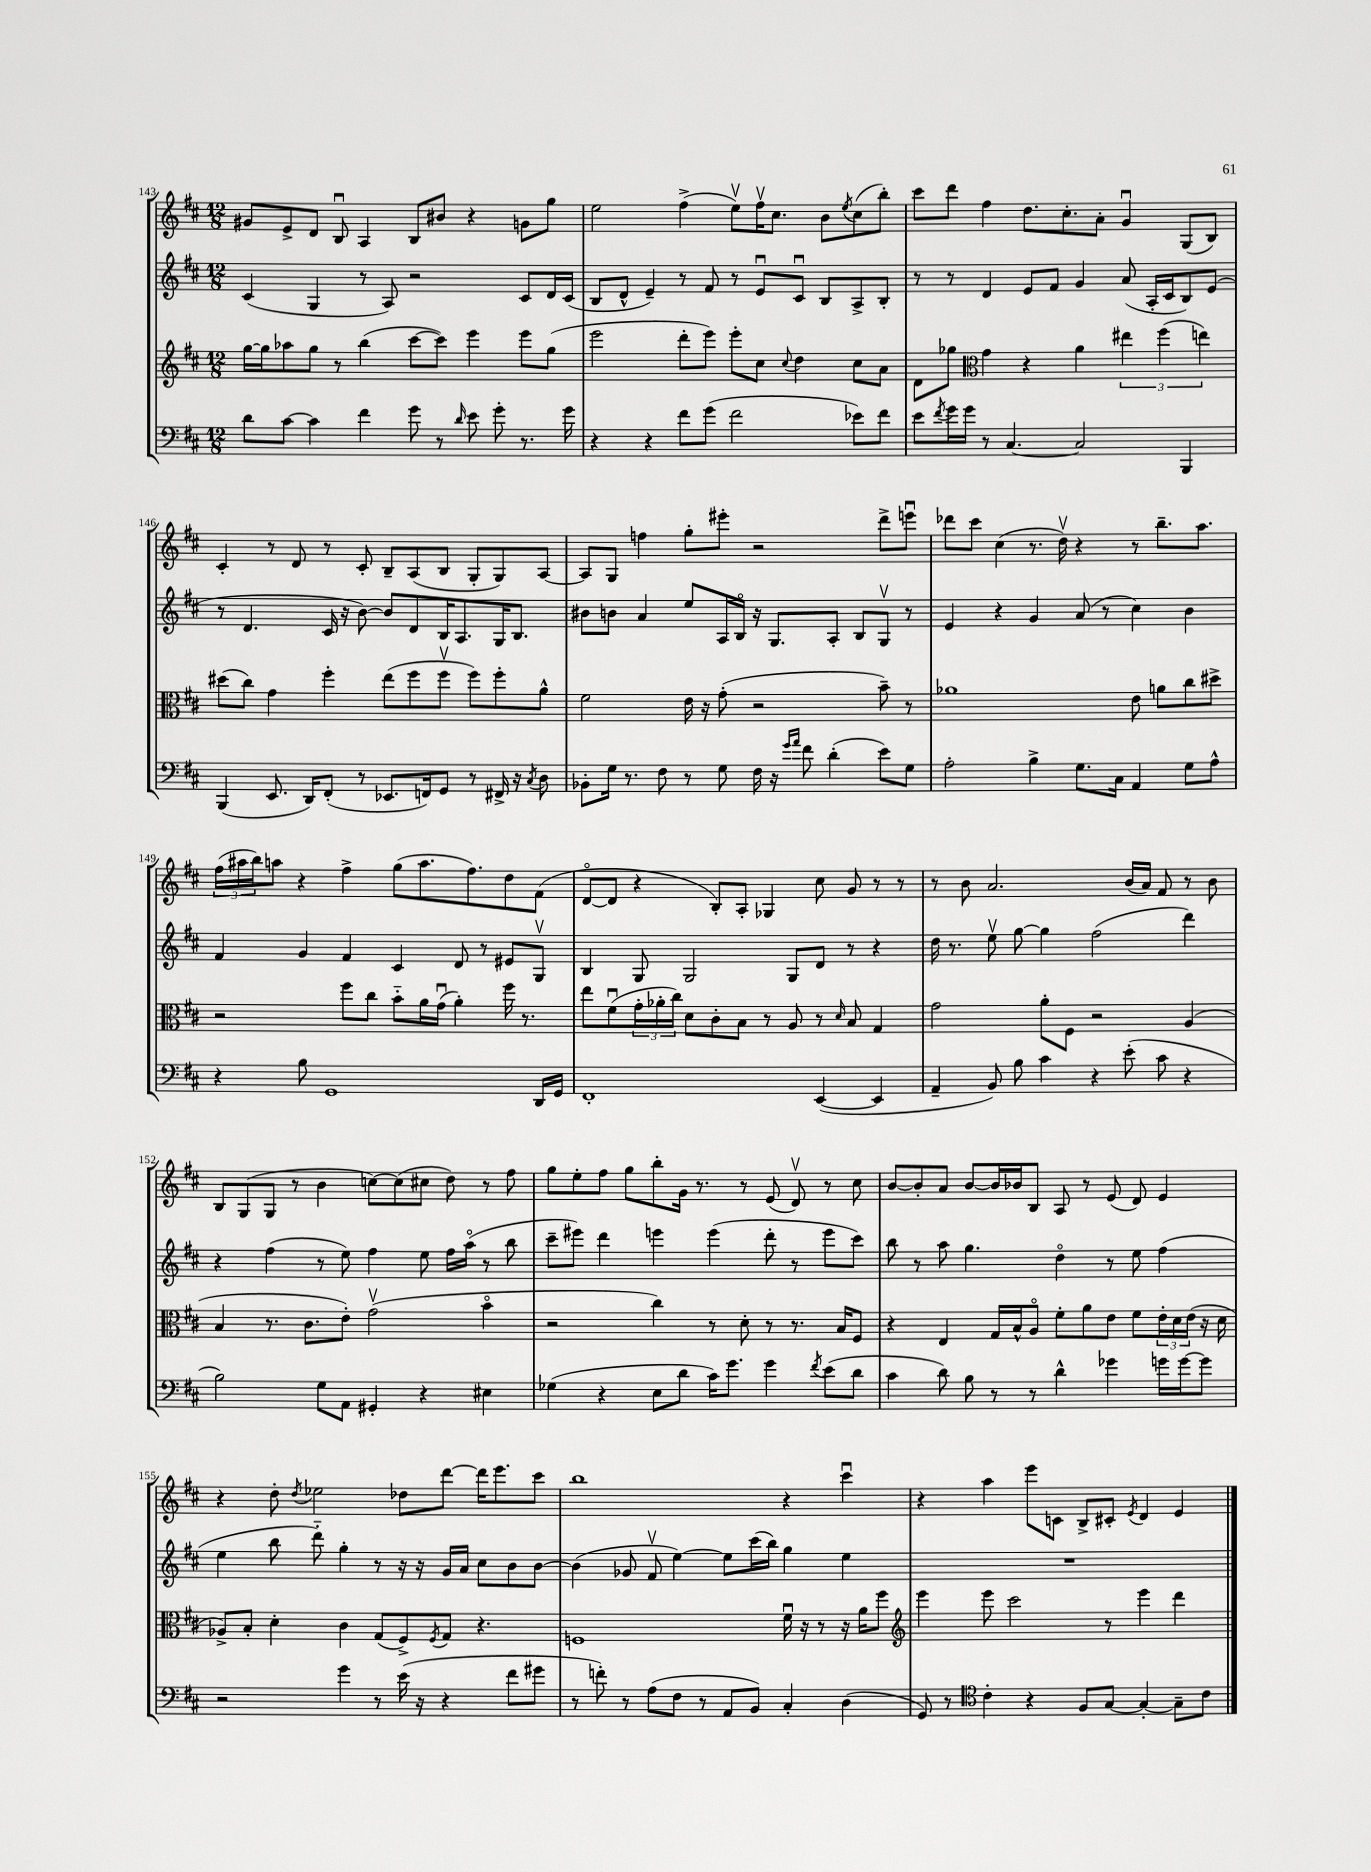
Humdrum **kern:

**kern	**kern	**kern	**kern
*part4	*part3	*part2	*part1
*staff4	*staff3	*staff2	*staff1
*clefF4	*clefG2	*clefG2	*clefG2
*k[f#c#]	*k[f#c#]	*k[f#c#]	*k[f#c#]
*M12/8	*M12/8	*M12/8	*M12/8
=143	=143	=143	=143
8d\L	[16gg\LL	(4c#/	8g#X/L
.	16gg\J]	.	.
[8c#\J	8aa-X\	.	8e^/
4c#\]	8gg\J	4G/	8d/J
.	8r	.	8Bu/
4f#\	(4bb\	8r	4A/
.	.	8A/)	.
8g\	[8ccc#\L	2r	8B/L
8r	8ccc#\J])	.	8b#X/J
16qqd/	.	.	.
8e\	4eee\	.	4r
8g'\	.	.	.
8.r	8eee\L	8c#/L	8gn\L
.	(8gg\J	16d/L	8gg\J
16g\	.	(16c#/JJ	.
=144	=144	=144	=144
4r	2eee\	8B/L	2ee\
.	.	8d^^/J	.
4r	.	4e~/)	.
8f#\L	8ddd'\L	8r	(4ff#^\
(8g\J	8eee\J)	8f#/	.
2f#\	8eee'\L	8r	8eev\L)
.	8cc#\J	8eu/L	16ff#v\K
.	.	.	8.cc#\J
.	8qqcc#/	.	.
.	4dd\	8c#u/J	.
.	.	8B/L	8b\L
.	.	.	8qee/
8e-X\L)	8cc#\L	8A^/	(8cc#\
8f#\J	8a\J	8B'/J	8bb'\J)
=145	=145	=145	=145
8e\L	8d\L	8r	8ccc#\L
8qf#/	.	.	.
16g\L	8gg-X\J	8r	8ddd\J
16g\JJ	.	.	.
*	*clefC3	*	*
8r	4g\	4d/	4ff#\
[4.C#/	.	.	.
.	4r	8e/L	8.dd\L
.	.	8f#/J	.
.	.	.	8.cc#'\
2C#/]	4a\	4g/	.
.	.	.	8a'\J
.	6ee#X\	(8a/	4gu/
.	.	16A'/LL	.
.	(6ff#\	.	.
.	.	16c#/J	.
4BBB/	.	8B/)	(8G/L
.	6een\)	.	.
.	.	(8e/J	8B/J)
!!LO:LB:g=z
=146	=146	=146	=146
(4BBB/	(8dd#X\L	8r	4c#'/
.	8cc#\J)	4.d/	.
8.EE/	4g\	.	8r
.	.	.	8d/
16DD/KL)	.	.	.
(8FF#'/J	4ff#'\	16c#/	8r
.	.	16r	.
8r	.	[8b\)	8c#'/
8.EE-X/L	(8ee\L	8b/L]	8B~/L
.	8ff#\	8d/	(8A/
16FFn/k)	.	.	.
8GG/J	8ff#v\J	16B/K	8B/J
.	.	8.A/	.
8r	8ff#\L)	.	8G'/L
16FF#X^/	8ff#'\	16G/K	8G/)
16r	.	8.B/J	.
8qC#/	.	.	.
8D\	8a^^\J	.	[8A/J
=147	=147	=147	=147
8BB-X'\L	2f#\	8b#X\L	8A/L]
16G\Jk	.	8bn\J	8G/J
8.r	.	.	.
.	.	4a/	4ffn\
8F#\	.	.	.
8r	16e\	8ee/L	8gg'\L
.	16r	.	.
8G\	(8g'\	16A/L	8eee#X'\J
.	.	16B/JJ	.
16F#\	2r	16r	2r
16r	.	8.G/L	.
16qqg/LL	.	.	.
16qqa/JJ	.	.	.
8f#\	.	.	.
(4d'\	.	8A'/J	.
.	.	8B/L	.
8e\L)	8b~\)	8Gv/J	8ddd^\L
8G\J	8r	8r	8eeenu\J
=148	=148	=148	=148
2A'\	1a-X	4e/	8ddd-X\L
.	.	.	8ccc#\J
.	.	4r	(4cc#\
4B^\	.	4g/	8.r
.	.	.	16ddv\)
8.G\L	.	(8a/	4r
.	.	8r	.
16C#\Jk	.	.	.
4AA/	8e\	4cc#\)	8r
.	8an\L	.	8.bb~\L
8G\L	8cc#\	4b\	.
.	.	.	8.aa\J
8A^^\J	8dd#X^\J	.	.
!!LO:LB:g=z
=149	=149	=149	=149
4r	2r	4f#/	(24ff#\LL
.	.	.	24aa#X\
.	.	.	24bb\J)
.	.	.	8aan\J
8B\	.	4g/	4r
1GG	.	.	.
.	8ff#\L	4f#/	4ff#^\
.	8cc#\J	.	.
.	8b\L	4c#/	(8gg\L
.	16a\L	.	8.aa\
.	(16gu\JJ	.	.
.	4a'\)	8d/	.
.	.	.	8.ff#\)
.	.	8r	.
.	16ff#\	8e#X/L	8dd\
.	8.r	.	.
16DD/LL	.	8Gv/J	(8f#\J
16GG/JJ	.	.	.
=150	=150	=150	=150
1FF#'	8ee\L	4B/	[8d/L
.	(8f#u\	.	8d/J]
.	24g'\L	8G/	4r
.	24a-X'\	.	.
.	24cc#\JJ)	.	.
.	8d\L	2G/	.
.	8c#'\	.	8B'/L)
.	8B\J	.	8A'/J
.	8r	.	4G-X/
.	8A/	8G/L	.
([4EE/	8r	8d/J	8cc#\
.	16qqd/	.	.
.	8B/	8r	8g/
4EE/]	4G/	4r	8r
.	.	.	8r
=151	=151	=151	=151
4AA~/	2g\	16dd\	8r
.	.	8.r	.
.	.	.	8b\
8BB/)	.	8eev\	2.a/
8B\	.	[8gg\	.
4c#\	8a'\L	4gg\]	.
.	8F#\J	.	.
4r	2r	(2ff#\	.
(8e'\	.	.	(16b/LL
.	.	.	16a/JJ)
8c#\	.	.	8f#/
4r	(4A/	4ddd\)	8r
.	.	.	8b\
!!LO:LB:g=z
=152	=152	=152	=152
2B\)	4B/	4r	8B/L
.	.	.	(8G/
.	8.r	(4ff#\	8G/J
.	.	.	8r
.	8.c#\L	.	.
8G\L	.	8r	4b\
8AA\J	8e'\J)	8ee\)	.
4GG#X'/	(2gv\	4ff#\	[8ccn\L)
.	.	.	(8cc\]
4r	.	8ee\	8cc#X\J
.	.	16ff#\LL	8dd\)
.	.	(16aa\JJ	.
4E#X\	4b\	8r	8r
.	.	8bb\	8ff#\
=153	=153	=153	=153
(4G-X\	2r	8ccc#~\L	8gg\L
.	.	8eee#X\J)	8ee'\
4r	.	4ddd\	8ff#\J
.	.	.	8gg\L
8E\L	4cc#\)	4eeen\	8bb'\
8d\J	.	.	16g\Jk
.	.	.	8.r
16c#\KL)	8r	(4eee\	.
8.g\J	.	.	.
.	8d'\	.	8r
4g\	8r	8ddd'\	(8e/
.	8.r	8r	8dv/)
8qf#/	.	.	.
(8e\L	.	8eee\L	8r
.	16B/KL	.	.
8d\J	8F#/J	8ccc#\J)	8cc#\
=154	=154	=154	=154
4c#\	4r	8bb\	[8b/L
.	.	8r	8b'/]
8d\)	4E/	8aa\	8a/J
8B\	.	4.gg\	[8b/L
8r	16G/LL	.	16b/L]
.	16B^^/J	.	16b-X/J
8r	8A/J	.	8B/J
4d^^\	8f#'\L	4dd\	8A/
.	8a\	.	8r
4g-X\	8e\J	8r	(8e/
.	8f#\L	8ee\	8d/)
16gn\LL	24e'\L	(4ff#\	4e/
.	24d\	.	.
[16g\J	.	.	.
.	(24e\JJ	.	.
8g\J]	16r	.	.
.	16d\	.	.
!!LO:LB:g=z
=155	=155	=155	=155
2r	8A-X^/L)	4ee\	4r
.	8B'/J	.	.
.	4d'\	8bb\	8dd'\
.	.	.	8qdd/
.	.	8ddd\)	2ee-X\
4g\	4c#\	4gg'\	.
8r	(8G/L	8r	.
(16e\	8F#^/)	16r	8dd-X\L
16r	.	16r	.
.	8qF#/	.	.
4r	8G/J	16g/LL	[8ddd\J
.	.	16a/JJ	.
.	4.r	8cc#\L	16ddd\KL]
.	.	.	8.eee\
8f#\L	.	8b\	.
8g#X\J	.	[8b\J	8ccc#\J
=156	=156	=156	=156
8r	1Fn	(4b\]	1bb
8fn'\)	.	.	.
8r	.	8g-X/	.
(8A\L	.	8f#v/	.
8F#\J	.	[4ee\)	.
8r	.	.	.
8AA/L	.	8ee\L]	.
8BB/J)	.	(16ccc#\L	.
.	.	16bb\JJ)	.
4C#'/	16f#u\	4gg\	4r
.	16r	.	.
.	8r	.	.
(4D\	16r	4ee\	4ccc#u\
.	16a\KL	.	.
.	8ff#\J	.	.
=157	=157	=157	=157
*	*clefG2	*	*
8GG/)	4eee\	1.r	4r
8r	.	.	.
*clefC4	*	*	*
4c#'\	8eee\	.	4aa\
.	2ccc#\	.	.
4r	.	.	8eee\L
.	.	.	8cn\J
8F#/L	.	.	8B^/L
[8G/J	8r	.	8c#X'/J
.	.	.	8qe/
4G'/_	4eee\	.	4d/
8G~\L]	4ddd\	.	4e/
8c#\J	.	.	.
==	==	==	==
*-	*-	*-	*-
